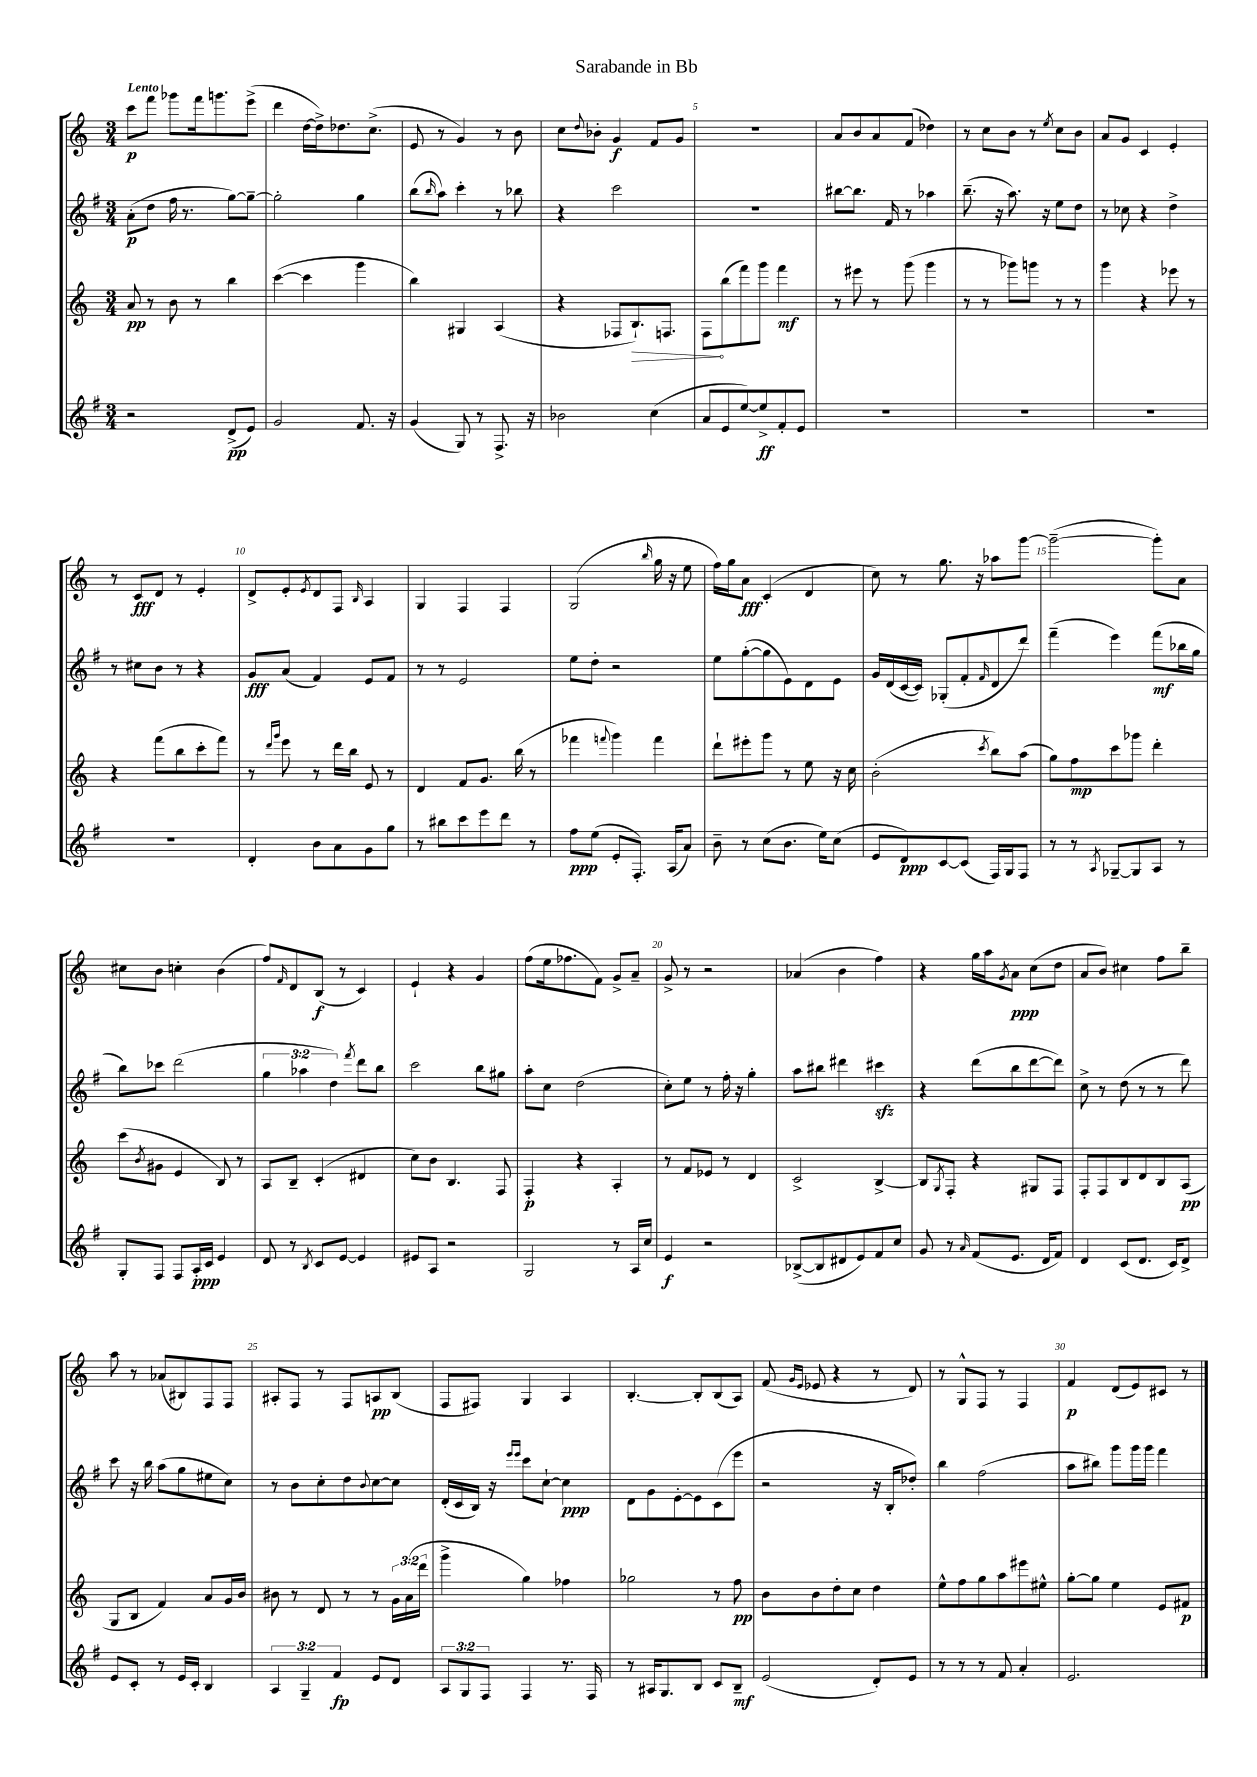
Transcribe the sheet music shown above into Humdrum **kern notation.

**kern	**kern	**kern	**kern
*staff4	*staff3	*staff2	*staff1
*clefG2	*clefG2	*clefG2	*clefG2
*k[f#]	*k[]	*k[f#]	*k[]
*M3/4	*M3/4	*M3/4	*M3/4
2r	8a	(8a'	8ccc
.	8r	8dd	8fff
.	8b	16ff#	8ggg-
.	.	8.r	.
.	8r	.	16fff
.	.	.	8.ggg
(8d^	4bb	[8gg)	.
8e)	.	8gg~_	(8eee^
=	=	=	=
2g	([4ccc	2gg']	4ddd
.	4ccc]	.	[16dd
.	.	.	16dd^])
.	.	.	8.dd-
8.f#	4ggg	4gg	.
.	.	.	(8.cc^
16r	.	.	.
=	=	=	=
(4g	4bb)	(8bb	8e
.	.	16qqbb	.
.	.	8aa)	8r
8G)	4G#	4ccc'	4g)
8r	.	.	.
8.F#^	(4A	8r	8r
.	.	8bb-	8b
16r	.	.	.
=	=	=	=
2b-	4r	4r	8cc
.	.	.	8qqdd
.	.	.	8b-'
.	8F-	2ccc	4g
.	8.B`)	.	.
(4cc	.	.	8f
.	8.F	.	.
.	.	.	8g
=	=	=	=
8a	8F	2.r	2.r
8e	(8bb	.	.
[8ee)	8fff)	.	.
8ee^]	8ggg	.	.
8f#'	4fff	.	.
8e	.	.	.
=	=	=	=
2.r	8r	[8bb#	8a
.	8eee#	8.bb#]	8b
.	8r	.	8a
.	.	16f#	.
.	(8ggg	8r	(8f
.	4ggg	4aa-	4dd-)
=	=	=	=
2.r	8r	(8.bb~	8r
.	8r	.	8cc
.	.	16r	.
.	8ggg-)	8.aa)	8b
.	8ggg	.	8r
.	.	16r	.
.	.	.	8qee
.	8r	8ee	8cc
.	8r	8dd	8b
=	=	=	=
2.r	4ggg	8r	8a
.	.	8cc-	8g
.	4r	4r	4c
.	8eee-	4dd^	4e'
.	8r	.	.
=	=	=	=
2.r	4r	8r	8r
.	.	8cc#	8c
.	(8fff	8b	8d
.	8bb	8r	8r
.	8ccc'	4r	4e'
.	8fff)	.	.
=	=	=	=
4d'	8r	8g	8d^
.	16qqddd	.	.
.	16qqggg	.	.
.	8eee	(8a	8e'
.	.	.	8qe
8b	8r	4f#)	8d
8a	16ddd	.	8F
.	16bb	.	.
.	.	.	16qqB
8g	8e	8e	4A
8gg	8r	8f#	.
=	=	=	=
8r	4d	8r	4G
8bb#	.	8r	.
8ccc	8f	2e	4F
8eee	8.g	.	.
8ddd	.	.	4F
.	(16bb	.	.
8r	8r	.	.
=	=	=	=
8ff#	4fff-	8ee	(2G
(8ee	.	8dd'	.
.	8qqfff	.	.
8e'	4ggg)	2r	.
8.F#')	.	.	.
.	.	.	16qqbb
.	4fff	.	16gg
(16A	.	.	16r
8a)	.	.	8ee
=	=	=	=
8b~	8ddd`	8ee	16ff)
.	.	.	16gg
8r	8eee#'	([8gg'	8a
(8cc	8ggg	8gg]	(4c'
8.b	8r	8e)	.
.	8ee	8d	4d
16ee)	.	.	.
(8cc	16r	8e	.
.	16cc	.	.
=	=	=	=
8e	(2b'	16g	8cc)
.	.	(16d	.
8d)	.	[16c	8r
.	.	16c])	.
[8c	.	(8G-'	8.gg
(8c]	.	8f#'	.
.	.	.	16r
.	8qccc	16qqf#	.
16F#)	8bb)	8d	8aa-
16G	.	.	.
8F#	(8aa	8ddd)	[8ggg
=	=	=	=
8r	8gg)	(4fff#~	(2ggg~_
8r	8ff	.	.
8qA	.	.	.
[8G-~	8ccc	4eee)	.
8G-]	8ggg-	.	.
8A	4ddd'	(8fff#	8ggg'])
8r	.	16bb-	8a
.	.	16gg	.
=	=	=	=
8G'	(8ccc	8bb)	8cc#
.	8qb	.	.
8F#	8g#	8ccc-	8b
8F#	4e	(2ddd	4cc'
16A'	.	.	.
16c	.	.	.
4e	8B)	.	(4b
.	8r	.	.
=	=	=	=
8d	8A	6gg	8ff)
.	.	.	16qqf
8r	8B~	.	8d
.	.	6aa-	.
8qB	.	.	.
8c	(4c'	.	(8B
.	.	6dd)	.
[8e	.	.	8r
.	.	8qfff#	.
4e]	4d#	8ddd	4c)
.	.	8bb	.
=	=	=	=
8e#	8cc)	2ccc	4e`
8A	8b	.	.
2r	4.B	.	4r
.	.	8bb	4g
.	8F	8gg#	.
=	=	=	=
2G	4F'	8aa'	(8ff
.	.	8cc	16ee
.	.	.	8.ff-
.	4r	(2dd	.
.	.	.	8f)
8r	4A'	.	8g^
16A	.	.	8a~
16cc	.	.	.
=	=	=	=
4e	8r	8cc')	8g^
.	8f	8ee	8r
2r	8e-	8r	2r
.	8r	16ff#'	.
.	.	16r	.
.	4d	4gg'	.
=	=	=	=
([8B-^	2c^	8aa	(4a-
8B-]	.	8bb#	.
8d#	.	4ddd#	4b
8e)	.	.	.
8f#	[4B^	4ccc#	4ff)
8cc	.	.	.
=	=	=	=
8g	8B]	4r	4r
.	8qG	.	.
8r	8F'	.	.
16qqa	.	.	.
(8f#	4r	(8ddd	16gg
.	.	.	16aa
.	.	.	8qg
8.e	.	8bb	8a
.	8G#	[8ddd	(8cc
16d	.	.	.
8f#)	8F	8ddd])	8dd
=	=	=	=
4d	8F'	8cc^	8a
.	8F	8r	8b)
(8c	8B	(8dd	4cc#
8.d	8d	8r	.
.	8B	8r	8ff
16c)	.	.	.
8d^	(8A	8ddd)	8bb~
=	=	=	=
8e	8G	8ccc	8aa
8c'	8B	16r	8r
.	.	16bb	.
8r	4f)	(8aa	(8a-
16e	.	8gg	8B#)
16c'	.	.	.
4B	8a	8ee#	8F
.	16g	8cc)	8F
.	16b	.	.
=	=	=	=
6A	8b#	8r	8A#'
.	8r	8b	8F
6G~	.	.	.
.	8d	8cc'	8r
6f#	.	.	.
.	8r	8dd	8F
.	.	8qqb	.
8e	8r	[8cc	8A
8d	24g	8cc]	(8B
.	(24a	.	.
.	24ddd	.	.
=	=	=	=
12A	4ggg^	(16d'	8F
.	.	16c	.
12G	.	.	.
.	.	16B)	8F#)
12F#	.	.	.
.	.	16r	.
.	.	16qqeee	.
.	.	16qqeee	.
4F#	4gg)	8ccc	4G
.	.	[8cc`	.
8.r	4ff-	4cc]	4A
16F#	.	.	.
=	=	=	=
8r	2gg-	8d	[4.B'
16A#	.	8g	.
8.G	.	.	.
.	.	[8e'	.
8B	.	8e]	8B']
8c	8r	(8c	(8B
8B~	8ff	8eee	8A)
=	=	=	=
(2e	8b	2r	(8f
.	.	.	16qqg
.	.	.	16qqe
.	8b	.	8e-
.	8dd'	.	4r
.	8cc	.	.
8d')	4dd	16r	8r
.	.	16B'	.
8e	.	8dd-')	8d)
=	=	=	=
8r	8ee^^	4bb	8r
8r	8ff	.	8G^^
8r	8gg	(2ff#	8F
8f#	8aa	.	8r
4a'	8eee#	.	4F
.	8ee#^^	.	.
=	=	=	=
2.e	[8gg'	8aa	4f
.	8gg]	8bb#)	.
.	4ee	8ggg	(8d
.	.	16ggg	8e)
.	.	16ggg	.
.	8e	4fff#	8c#
.	8f#	.	8r
==	==	==	==
*-	*-	*-	*-
